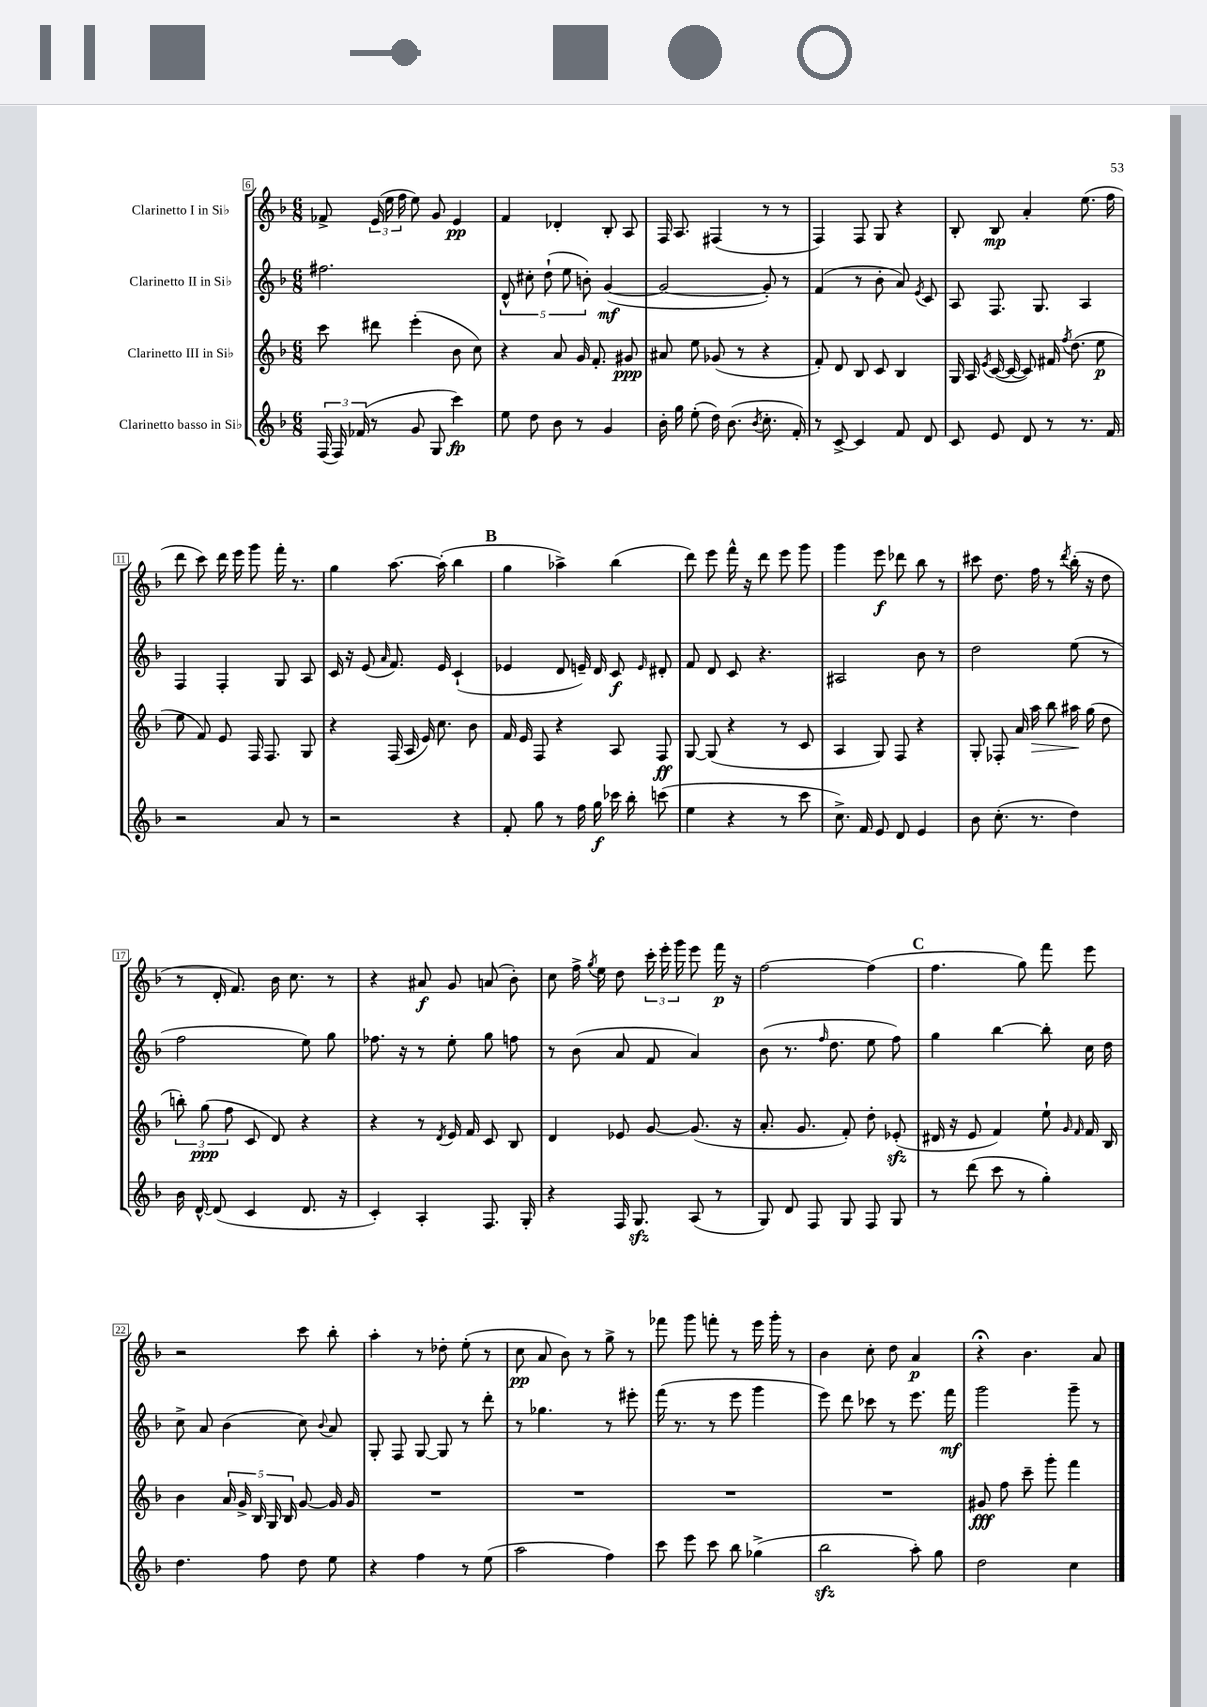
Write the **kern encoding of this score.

**kern	**dynam	**kern	**dynam	**kern	**dynam	**kern	**dynam
*part4	*part4	*part3	*part3	*part2	*part2	*part1	*part1
*staff4	*staff4	*staff3	*staff3	*staff2	*staff2	*staff1	*staff1
*I"Clarinetto basso in Si♭	*	*I"Clarinetto III in Si♭	*	*I"Clarinetto II in Si♭	*	*I"Clarinetto I in Si♭	*
*clefG2	*	*clefG2	*	*clefG2	*	*clefG2	*
*k[b-]	*	*k[b-]	*	*k[b-]	*	*k[b-]	*
*M6/8	*	*M6/8	*	*M6/8	*	*M6/8	*
=6	=6	=6	=6	=6	=6	=6	=6
(24F/	.	8ccc\	.	2.ff#X\	.	8f-X^/	.
24F/)	.	.	.	.	.	.	.
(24f-X/	.	.	.	.	.	.	.
8r	.	8ddd#X\	.	.	.	(24e/	.
.	.	.	.	.	.	24ee\	.
.	.	.	.	.	.	24ff\	.
8g/	.	(4eee'\	.	.	.	8ee\)	.
8G/	.	.	.	.	.	8g/	.
4ccc\)	fp	8b-\	.	.	.	4e/	pp
.	.	8cc\)	.	.	.	.	.
=7	=7	=7	=7	=7	=7	=7	=7
8ee\	.	4r	.	10d^^/	.	4f/	.
.	.	.	.	10cc#X'\	.	.	.
8dd\	.	.	.	.	.	.	.
.	.	.	.	(10dd`\	.	.	.
8b-\	.	8a/	.	.	.	4d-X'/	.
.	.	.	.	10ee\	.	.	.
8r	.	16g/	.	.	.	.	.
.	.	.	.	10bn'\)	.	.	.
.	.	8.f'/	.	.	.	.	.
4g/	.	.	.	([4g/	mf	8B-'/	.
.	.	8g#X/	ppp	.	.	8A/	.
=8	=8	=8	=8	=8	=8	=8	=8
16b-'\	.	8a#X/	.	2g/_	.	16F/	.
16gg\	.	.	.	.	.	8.A/	.
(8ee'\	.	8ee\	.	.	.	.	.
16dd\)	.	(8g-X/	.	.	.	(4F#X/	.
(8.b-\	.	.	.	.	.	.	.
.	.	8r	.	.	.	.	.
8qb-/	.	.	.	.	.	.	.
8.cc'\	.	4r	.	8g'/])	.	8r	.
.	.	.	.	8r	.	8r	.
16f'/)	.	.	.	.	.	.	.
=9	=9	=9	=9	=9	=9	=9	=9
8r	.	8f'/)	.	(4f/	.	4F/)	.
[8c^/	.	8d/	.	.	.	.	.
4c/]	.	8B-/	.	8r	.	8F/	.
.	.	8c/	.	8b-'\	.	8G/	.
8f/	.	4B-/	.	8a/)	.	4r	.
.	.	.	.	8qe/	.	.	.
8d/	.	.	.	8c/	.	.	.
=10	=10	=10	=10	=10	=10	=10	=10
8c/	.	16G/	.	8A/	.	8B-'/	.
.	.	16A/	.	.	.	.	.
.	.	8qe/	.	.	.	.	.
8e/	.	([16c/	.	8.F/	.	8B-/	mp
.	.	16c/_	.	.	.	.	.
8d/	.	8c/])	.	.	.	4a'/	.
.	.	.	.	8.G/	.	.	.
8r	.	16f#X/	.	.	.	.	.
.	.	8qff/	.	.	.	.	.
.	.	(8.dd\	.	.	.	.	.
8.r	.	.	.	4A/	.	(8.ee\	.
.	.	8ee\	p	.	.	.	.
16f/	.	.	.	.	.	16ff\	.
!!LO:LB:g=z
=11	=11	=11	=11	=11	=11	=11	=11
2r	.	8ee\	.	4F/	.	8ddd\	.
.	.	8f/)	.	.	.	8ccc\)	.
.	.	8e/	.	4F'/	.	16ddd\	.
.	.	.	.	.	.	16eee\	.
.	.	16F/	.	.	.	8ggg\	.
.	.	8.F/	.	.	.	.	.
8a/	.	.	.	8G/	.	16fff'\	.
.	.	.	.	.	.	8.r	.
8r	.	8G/	.	8A/	.	.	.
=12	=12	=12	=12	=12	=12	=12	=12
2r	.	4r	.	16c/	.	4gg\	.
.	.	.	.	16r	.	.	.
.	.	.	.	(8e/	.	.	.
.	.	.	.	16qqa/	.	.	.
.	.	(16F/	.	8.f/)	.	[8.aa\	.
.	.	16A/	.	.	.	.	.
.	.	16e/)	.	.	.	.	.
.	.	8.cc\	.	16e/	.	(16aa'\]	.
4r	.	.	.	(4c`/	.	4bb-\	.
.	.	8b-\	.	.	.	.	.
!!LO:REH:place=s1:t=B
=13	=13	=13	=13	=13	=13	=13	=13
8f'/	.	16f/	.	4e-X/	.	4gg\	.
.	.	16e/	.	.	.	.	.
8gg\	.	8F/	.	.	.	.	.
8r	.	4r	.	8d/	.	4aa-X^\)	.
16ff\	.	.	.	16en~/)	.	.	.
16gg\	f	.	.	16d/	.	.	.
16ccc-X\	.	8A/	.	8c/	f	(4bb-\	.
16bb-'\	.	.	.	.	.	.	.
.	.	.	.	16qqe/	.	.	.
(8cccn\	.	8F/	ff	8d#X'/	.	.	.
=14	=14	=14	=14	=14	=14	=14	=14
4ee\	.	[8G/	.	8f/	.	8ddd\)	.
.	.	(8G/]	.	8d/	.	8eee\	.
4r	.	4r	.	8c/	.	16fff^^\	.
.	.	.	.	.	.	16r	.
.	.	.	.	4.r	.	8ddd\	.
8r	.	8r	.	.	.	8eee\	.
8ccc\	.	8c/	.	.	.	8ggg\	.
=15	=15	=15	=15	=15	=15	=15	=15
8.cc^\)	.	4A/	.	2A#X/	.	4ggg\	.
16f/	.	.	.	.	.	.	.
8e/	.	8G/)	.	.	.	8eee\	f
8d/	.	8F/	.	.	.	8ddd-X\	.
4e/	.	4r	.	8b-\	.	8bb-\	.
.	.	.	.	8r	.	8r	.
=16	=16	=16	=16	=16	=16	=16	=16
8b-\	.	8G'/	.	2dd\	.	8ccc#X\	.
(8.cc'\	.	8F-X'/	.	.	.	8.dd\	.
.	.	16a/	.	.	.	.	.
!	!	!	!LO:HP:b	!	!	!	!
8.r	.	16aa\	>	.	.	16ff\	.
.	.	8bb-\	.	.	.	8r	.
.	.	.	.	.	.	8qddd/	.
4dd\)	.	16aa#X\	.	(8ee\	.	(16bb-'\	.
.	.	(16gg\	]	.	.	16r	.
.	.	8dd\	.	8r	.	8dd\	.
!!LO:LB:g=z
=17	=17	=17	=17	=17	=17	=17	=17
16b-\	.	12bbn'\)	.	2ff\	.	8r	.
[16d^^/	.	.	.	.	.	.	.
.	.	(12gg\	ppp	.	.	.	.
(8d/]	.	.	.	.	.	16d'/	.
.	.	12ff\	.	.	.	.	.
.	.	.	.	.	.	8.f/)	.
4c/	.	8c/	.	.	.	.	.
.	.	8d/)	.	.	.	16b-\	.
.	.	.	.	.	.	8.cc\	.
8.d/	.	4r	.	8ee\)	.	.	.
.	.	.	.	8gg\	.	8r	.
16r	.	.	.	.	.	.	.
=18	=18	=18	=18	=18	=18	=18	=18
4c'/)	.	4r	.	8.ff-X\	.	4r	.
.	.	.	.	16r	.	.	.
4A'/	.	8r	.	8r	.	8a#X/	f
.	.	8qd/	.	.	.	.	.
.	.	16e/	.	8ee'\	.	8g/	.
.	.	16f/	.	.	.	.	.
8.F/	.	8c/	.	8gg\	.	(8an/	.
.	.	8B-/	.	8ffn\	.	8b-'\)	.
16G'/	.	.	.	.	.	.	.
=19	=19	=19	=19	=19	=19	=19	=19
4r	.	4d/	.	8r	.	8cc\	.
.	.	.	.	(8b-\	.	16ff^\	.
.	.	.	.	.	.	8qgg/	.
.	.	.	.	.	.	16ee\	.
16F/	.	8e-X/	.	8a/	.	8dd\	.
8.Gzz/	.	.	.	.	.	.	.
.	.	[8g/	.	8f/	.	24ccc'\	.
.	.	.	.	.	.	24eee'\	.
.	.	.	.	.	.	24ggg\	.
(8A/	.	(8.g/]	.	4a/)	.	8eee\	.
8r	.	.	.	.	.	16fff\	p
.	.	16r	.	.	.	16r	.
=20	=20	=20	=20	=20	=20	=20	=20
8G/)	.	8.a'/	.	(8b-\	.	[2ff\	.
8d/	.	.	.	8.r	.	.	.
.	.	8.g/	.	.	.	.	.
8F/	.	.	.	.	.	.	.
.	.	.	.	16qqff/	.	.	.
.	.	.	.	8.dd\	.	.	.
8G/	.	8f'/)	.	.	.	.	.
8F/	.	8dd'\	.	8ee\	.	(4ff\]	.
8G/	.	(8e-Xzz'/	.	8ff\)	.	.	.
!!LO:REH:place=s1:t=C
=21	=21	=21	=21	=21	=21	=21	=21
8r	.	16d#X/	.	4gg\	.	4.ff\	.
.	.	16r	.	.	.	.	.
(8ddd\	.	8e/	.	.	.	.	.
8ccc\	.	4f/)	.	[4bb-\	.	.	.
8r	.	.	.	.	.	8gg\)	.
4gg'\)	.	8ee`\	.	8bb-'\]	.	8fff\	.
.	.	16qqg/	.	.	.	.	.
.	.	16qqf/	.	.	.	.	.
.	.	16f/	.	16cc\	.	8eee\	.
.	.	16B-/	.	16dd\	.	.	.
!!LO:LB:g=z
=22	=22	=22	=22	=22	=22	=22	=22
4.dd\	.	4b-\	.	8cc^\	.	2r	.
.	.	.	.	8a/	.	.	.
.	.	20a/	.	(4b-\	.	.	.
.	.	20g^/	.	.	.	.	.
.	.	20B-/	.	.	.	.	.
8ff\	.	.	.	.	.	.	.
.	.	20G/	.	.	.	.	.
.	.	20B-/	.	.	.	.	.
8dd\	.	[8g/	.	8cc\)	.	8ccc\	.
.	.	.	.	8qqb-/	.	.	.
8ee\	.	16g/]	.	8a/	.	8bb-'\	.
.	.	16g/	.	.	.	.	.
=23	=23	=23	=23	=23	=23	=23	=23
4r	.	2.r	.	8G'/	.	4aa'\	.
.	.	.	.	8F/	.	.	.
4ff\	.	.	.	[8G/	.	8r	.
.	.	.	.	8G/]	.	8dd-X'\	.
8r	.	.	.	8r	.	(8ee'\	.
(8ee\	.	.	.	8ddd'\	.	8r	.
=24	=24	=24	=24	=24	=24	=24	=24
2aa\	.	2.r	.	8r	.	8cc\	pp
.	.	.	.	4.gg-X\	.	8a/	.
.	.	.	.	.	.	8b-\)	.
.	.	.	.	.	.	8r	.
4ff\)	.	.	.	8r	.	8gg^\	.
.	.	.	.	8eee#X'\	.	8r	.
=25	=25	=25	=25	=25	=25	=25	=25
8ccc\	.	2.r	.	(16fff\	.	8fff-X\	.
.	.	.	.	8.r	.	.	.
8eee\	.	.	.	.	.	8ggg\	.
8ccc\	.	.	.	8r	.	8fffn'\	.
8bb-\	.	.	.	8eee\	.	8r	.
(4gg-X^\	.	.	.	4ggg\	.	16eee\	.
.	.	.	.	.	.	16ggg'\	.
.	.	.	.	.	.	8r	.
=26	=26	=26	=26	=26	=26	=26	=26
2bb-zz\	.	2.r	.	8eee\)	.	4b-\	.
.	.	.	.	8ddd\	.	.	.
.	.	.	.	8ccc-X\	.	8cc'\	.
.	.	.	.	8r	.	8dd\	.
8aa'\)	.	.	.	8.eee\	.	4a/	p
8gg\	.	.	.	.	.	.	.
.	.	.	.	16fff\	mf	.	.
=27	=27	=27	=27	=27	=27	=27	=27
2dd\	.	8g#X/	fff	2ggg\	.	4r;<	.
.	.	8ff\	.	.	.	.	.
.	.	8ccc~\	.	.	.	4.b-\	.
.	.	8ggg'\	.	.	.	.	.
4cc\	.	4fff\	.	8ggg~\	.	.	.
.	.	.	.	8r	.	8a/	.
==	==	==	==	==	==	==	==
*-	*-	*-	*-	*-	*-	*-	*-
